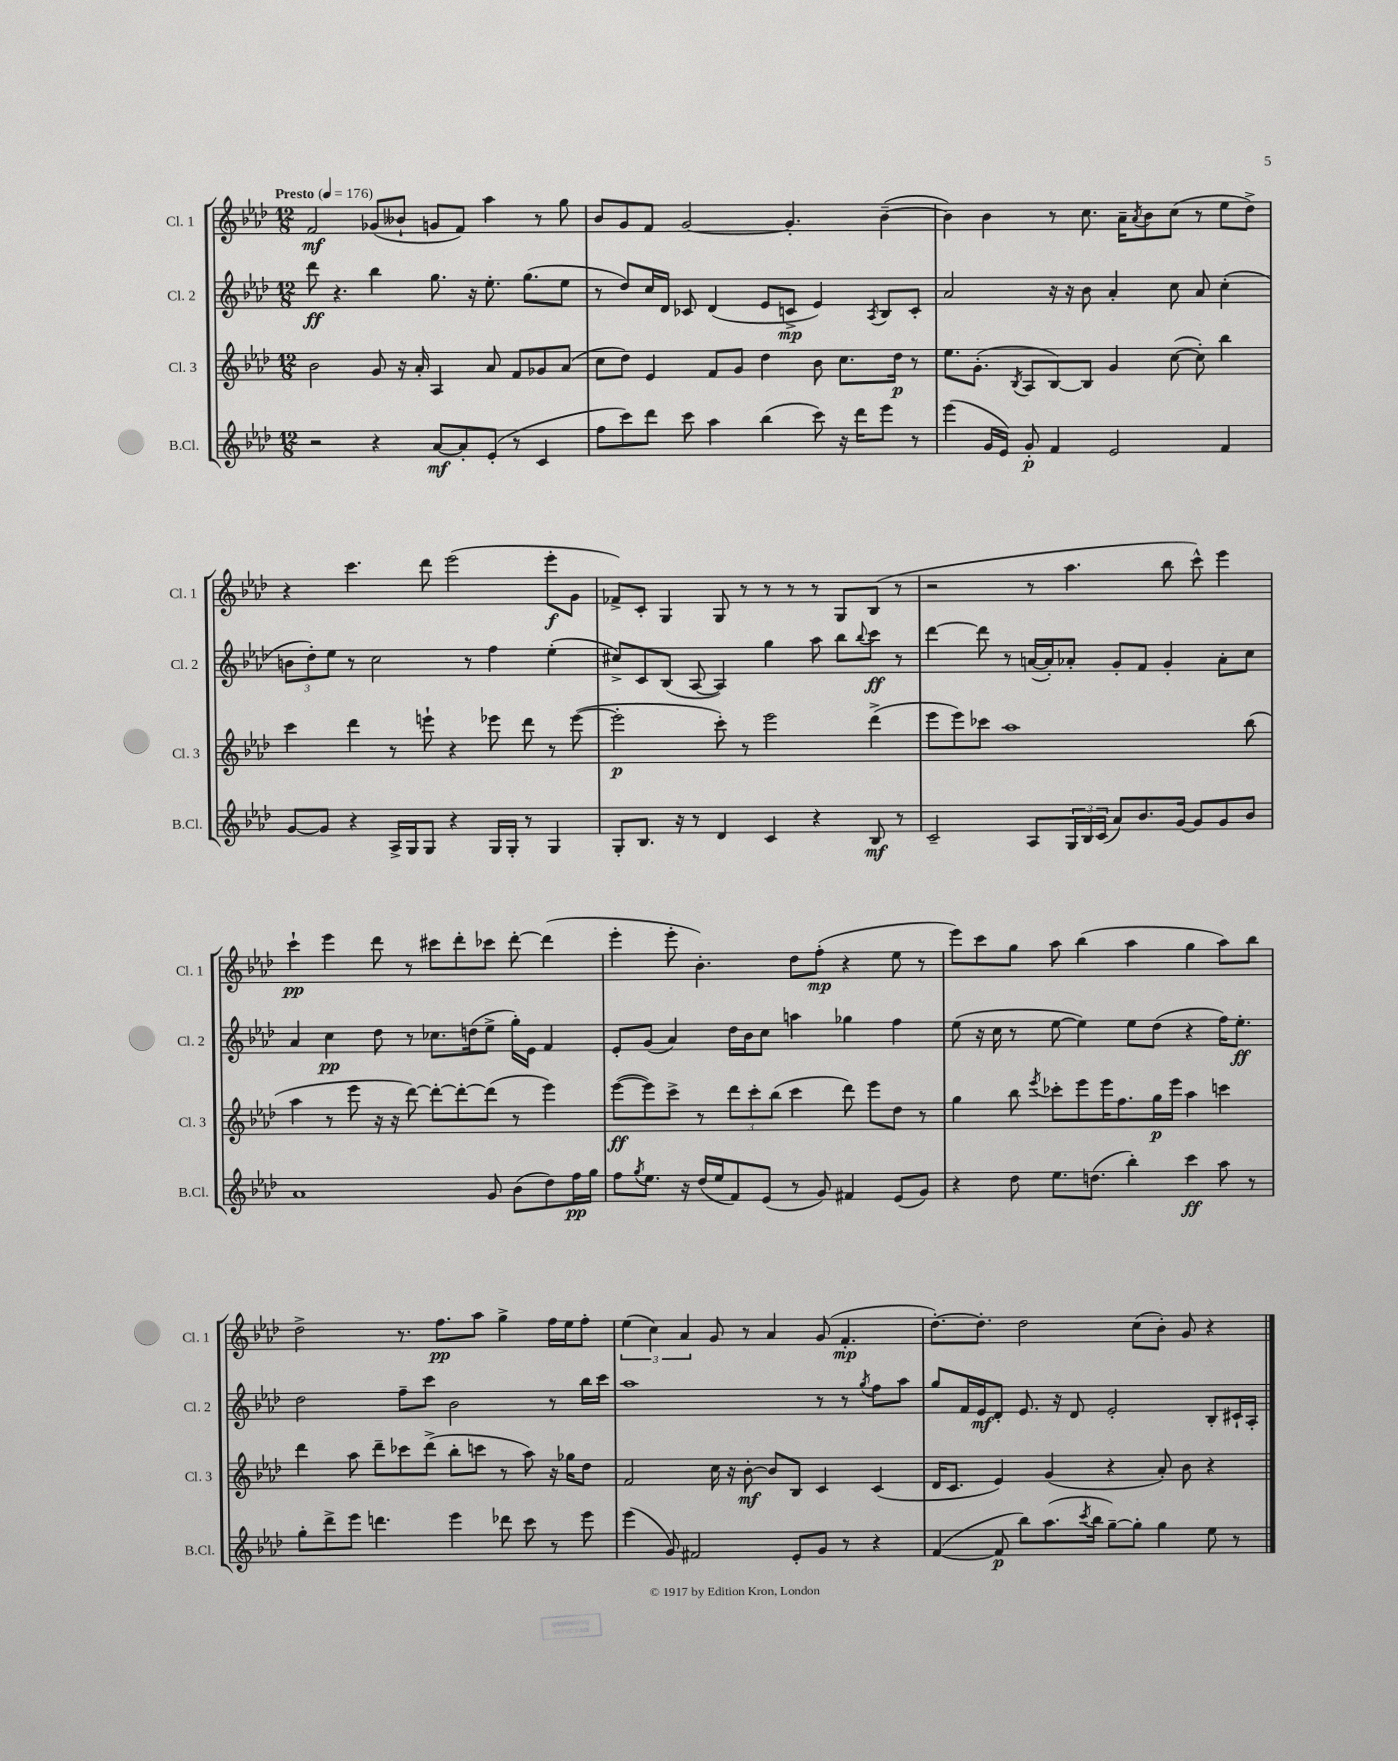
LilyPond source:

<<
\new StaffGroup <<
\new Staff = "s0" \with { instrumentName = "Cl. 1" shortInstrumentName = "Cl. 1" } {
    \clef treble \key aes \major \numericTimeSignature \time 12/8 \tempo "Presto" 4 = 176
    f'2\mf ges'8( beses'8-! g'8 f'8) aes''4 r8 g''8 |
    bes'8 g'8 f'8 g'2~ g'4.-. bes'4~--( |
    bes'4) bes'4 r8 c''8. aes'16-- \acciaccatura { aes'8 } bes'8 c''8( r8 ees''8 des''8->) |
    r4 c'''4. des'''8 ees'''2( ees'''8-.\f g'8 |
    fes'8->) c'8-. g4 g8 r8 r8 r8 r8 g8 bes8( r8 |
    r2 r8 aes''4. bes''8 c'''8-^) ees'''4 |
    c'''4-!\pp ees'''4 des'''8 r8 cis'''8 des'''8-. ces'''8 des'''8~-. des'''4( |
    ees'''4-. ees'''8-. bes'4.-.) des''8 f''8-.\mp( r4 ees''8 r8 |
    ees'''8) c'''8 g''8 aes''8 bes''4( aes''4 g''4 aes''8) bes''8 |
    des''2-> r8. f''8.\pp aes''8 g''4-> f''16 ees''16 f''8-. |
    \tuplet 3/2 { ees''4( c''4) aes'4 } g'8 r8 aes'4 g'8( f'4.-.\mp |
    des''8.~-.) des''8.-. des''2 c''8( bes'8-.) g'8 r4 \bar "|." |
}
\new Staff = "s1" \with { instrumentName = "Cl. 2" shortInstrumentName = "Cl. 2" } {
    \clef treble \key aes \major \numericTimeSignature \time 12/8
    des'''8\ff r4. bes''4 g''8. r16 ees''8.-. g''8.( ees''8 |
    r8 des''8) c''16 des'16 ces'8 des'4( ees'8 c'8->\mp ees'4) \acciaccatura { aes8 } bes8 c'8-. |
    aes'2 r16 r16 bes'8 aes'4-. c''8 aes'8 c''4-.( |
    \tuplet 3/2 { b'8 des''8-.) ees''8 } r8 c''2 r8 f''4 ees''4-.( |
    cis''8->) c'8 bes8( aes8~ aes4) g''4 aes''8 bes''8 \appoggiatura { bes''8 } c'''8\ff r8 |
    des'''4~ des'''8 r8 a'16~( a'16-.) aes'8-. g'8-. f'8 g'4-. aes'8-. c''8 |
    aes'4 c''4\pp des''8 r8 ces''8. d''16( ees''8-> g''16-.) ees'16 f'4 |
    ees'8-. g'8( aes'4) des''16 bes'16 c''8 a''4 ges''4 f''4 |
    ees''8( r16 c''16 r8 ees''8~ ees''4) ees''8 des''8( r4 f''16) ees''8.-.\ff |
    des''2 f''8-- c'''8 bes'2 r8 bes''16 c'''16 |
    aes''1 r8 r8 \acciaccatura { g''8 } f''8 aes''8 |
    g''8 f'16 ees'16\mf des'8-. ees'8. r16 des'8 ees'2-. bes8-. cis'16-! aes16-. \bar "|." |
}
\new Staff = "s2" \with { instrumentName = "Cl. 3" shortInstrumentName = "Cl. 3" } {
    \clef treble \key aes \major \numericTimeSignature \time 12/8
    bes'2 g'8 r16 aes'16-. aes4 aes'8 f'8 ges'8 aes'8( |
    c''8 des''8) ees'4 f'8 g'8 des''4 bes'8 c''8. des''16\p r8 |
    ees''8. g'8.-.( \acciaccatura { bes8 } aes8 bes8~) bes8 g'4 c''8~( c''8-.) bes''4 |
    c'''4 des'''4 r8 e'''8-! r4 ees'''8 des'''8 r8 ees'''8~( |
    ees'''2-.\p c'''8-.) r8 ees'''2 des'''4->( |
    ees'''8 ees'''8) ces'''8 aes''1 bes''8( |
    aes''4 r8 ees'''8 r16 r16 des'''8~) des'''8~-. des'''8~-. des'''8( r8 ees'''4) |
    ees'''8~\ff( ees'''8) c'''8-> r8 \tuplet 3/2 { des'''8 c'''8-. bes''8( } c'''4 des'''8) ees'''8 des''8 r8 |
    g''4 bes''8 \acciaccatura { ees'''8 } ces'''8-. ees'''8 ees'''16 f''8. g''16\p ees'''16 aes''4 c'''4 |
    des'''4 aes''8 des'''8-- ces'''8 des'''8->( bes''8-. c'''8 r8 aes''8) r16 ges''16 des''8 |
    f'2 c''16 r16 bes'8~-.\mf bes'8 bes8 c'4 c'4( |
    des'16 c'8. ees'4) g'4( r4 aes'8-.) bes'8 r4 \bar "|." |
}
\new Staff = "s3" \with { instrumentName = "B.Cl." shortInstrumentName = "B.Cl." } {
    \clef treble \key aes \major \numericTimeSignature \time 12/8
    r2 r4 aes'8~\mf aes'8-. ees'8-.( r8 c'4 |
    f''8 c'''8) des'''8 c'''8 aes''4 bes''4( c'''8) r16 des'''16 ees'''8 r8 |
    ees'''4( g'16 ees'16) g'8-.\p f'4 ees'2 f'4 |
    g'8~ g'8 r4 aes16-> g16 g8 r4 g16 g16-. r8 g4 |
    g8-. bes8. r16 r8 des'4 c'4 r4 bes8\mf r8 |
    c'2-- aes8 \tuplet 3/2 { g16 bes16 c'16( } aes'8) bes'8. g'16~ g'8 g'8 bes'8 |
    aes'1 g'8 bes'8( des''8) f''16\pp g''16 |
    f''8 \acciaccatura { g''8 } ees''8. r16 des''16( ees''16 f'8) ees'8( r8 g'8) fis'4 ees'8( g'8) |
    r4 des''8 ees''8. d''8.( bes''4-.) c'''4\ff aes''8 r8 |
    g''8-. des'''8-> ees'''8 d'''4. ees'''4 des'''8 c'''8 r8 ees'''8 |
    ees'''4( g'8) fis'2 ees'8-. g'8 r8 r4 |
    f'4~( f'8\p bes''8) aes''8.( \acciaccatura { c'''8 } bes''16 g''8~--) g''8-. g''4 ees''8 r8 \bar "|." |
}
>>
>>
\layout { \context { \Score \remove "Bar_number_engraver" } }
